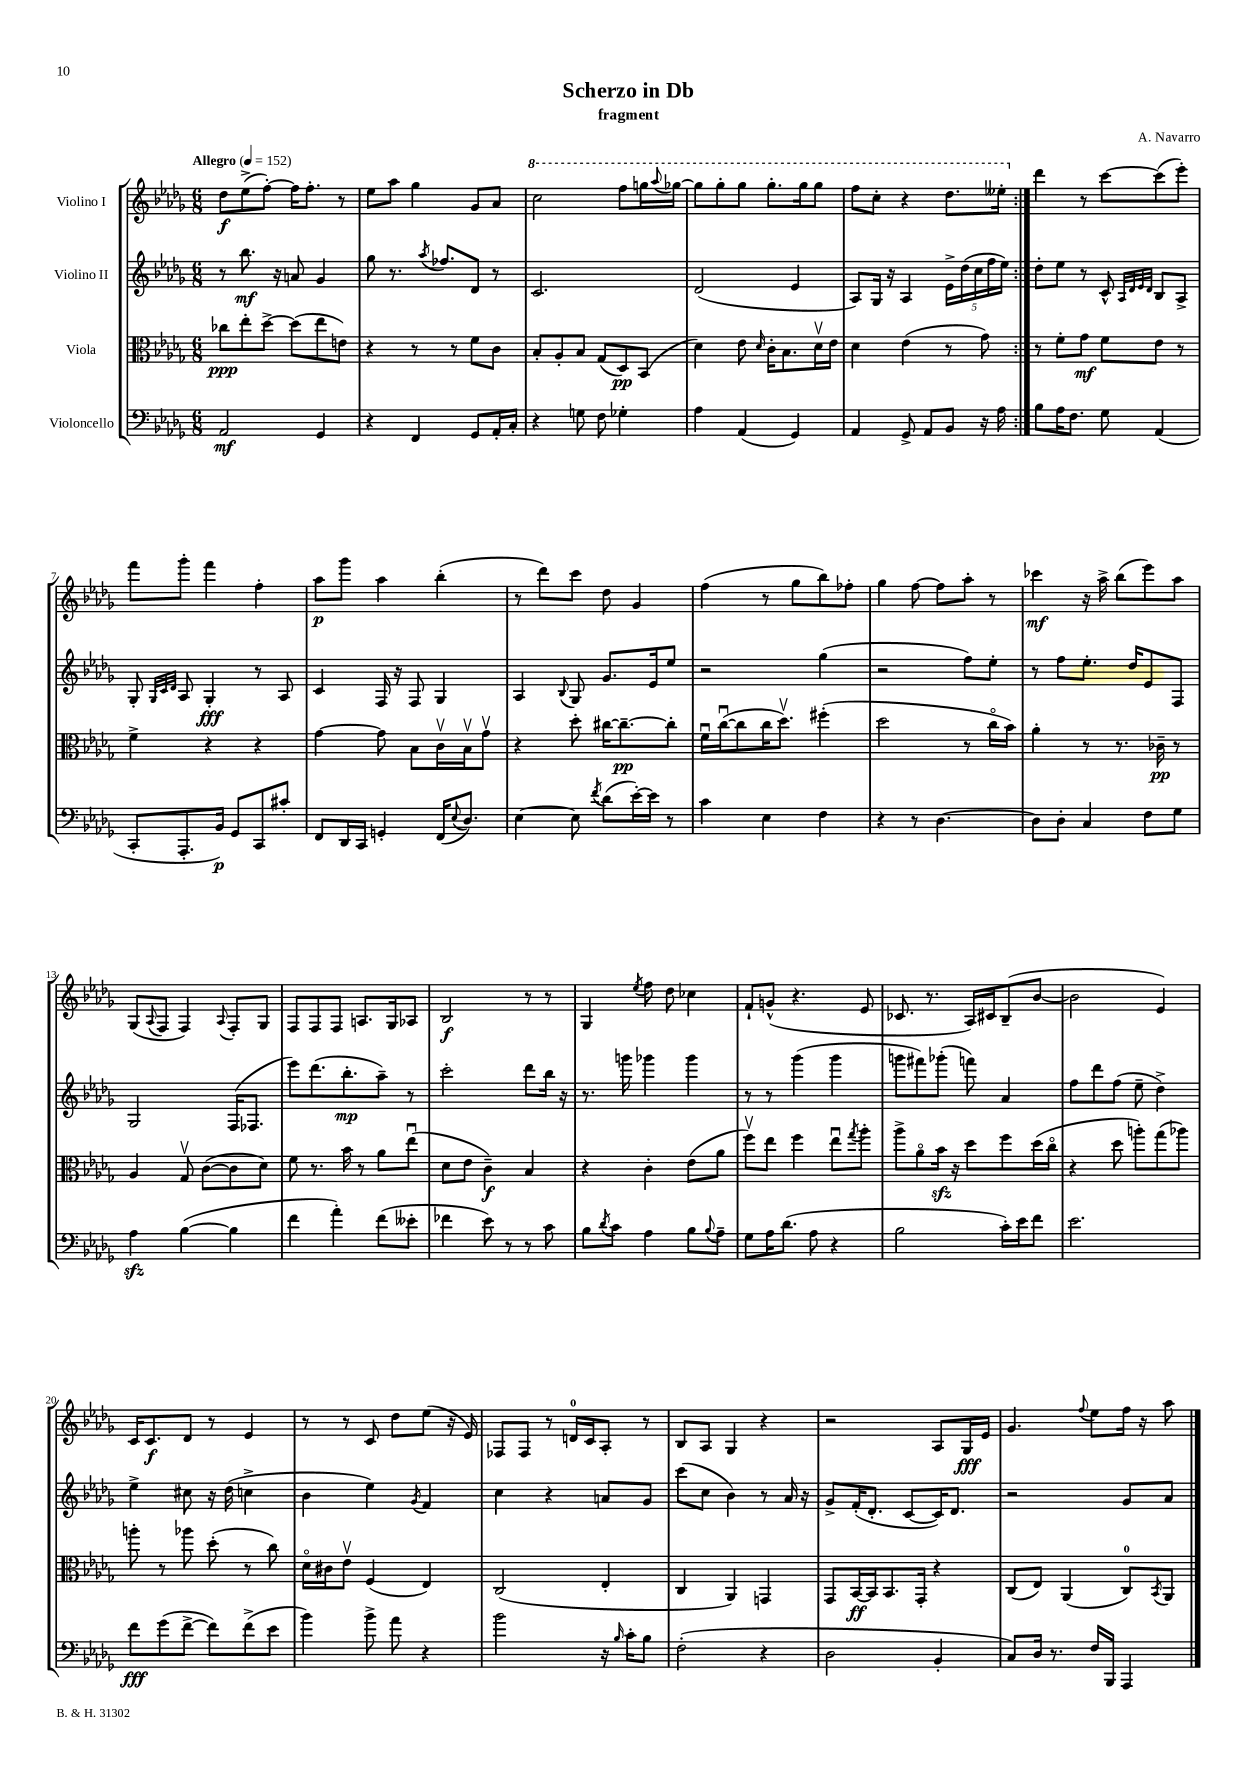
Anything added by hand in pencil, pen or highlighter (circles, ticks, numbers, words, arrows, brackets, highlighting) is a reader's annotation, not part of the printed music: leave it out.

**kern	**kern	**kern	**kern
*staff4	*staff3	*staff2	*staff1
*clefF4	*clefC3	*clefG2	*clefG2
*k[b-e-a-d-g-]	*k[b-e-a-d-g-]	*k[b-e-a-d-g-]	*k[b-e-a-d-g-]
*M6/8	*M6/8	*M6/8	*M6/8
*MM152	*MM152	*MM152	*MM152
2AA-	8cc-	8r	8dd-
.	8ee-'	8.bb-	(8ee-^
.	[8dd-^	.	[8ff')
.	.	16r	.
.	(8dd-]	8a	16ff]
.	.	.	8.ff'
4GG-	8ee-	4g-	.
.	8e)	.	8r
=	=	=	=
4r	4r	8gg-	8ee-
.	.	8.r	8aa-
4FF	8r	.	4gg-
.	.	8qaa-	.
.	.	8.ff-	.
.	8r	.	.
8GG-	8f	8d-	8g-
16AA-'	8c	8r	8a-
16C'	.	.	.
=	=	=	=
4r	8B-'	2.c	2ccc
.	8A-'	.	.
8G	8B-	.	.
8F	(8G-	.	.
4G-'	8D-)	.	8fff
.	(8BB-	.	16ggg
.	.	.	8qqaaa-
.	.	.	[16ggg-
=	=	=	=
4A-	4d-)	(2d-	8ggg-]
.	.	.	8ggg-'
(4AA-	8e-	.	8ggg-
.	16qqd-	.	.
.	16c'	.	8.ggg-'
.	8.B-	.	.
4GG-)	.	4e-	.
.	.	.	16ggg-
.	16d-v	.	8ggg-
.	16e-	.	.
=	=	=	=
4AA-	4d-	8A-)	8fff
.	.	16G-	8ccc'
.	.	16r	.
8GG-^	(4e-	4A-	4r
8AA-	.	.	.
8BB-	8r	20e-^	8.ddd-
.	.	(20dd-	.
.	.	20cc	.
16r	8g-)	.	.
.	.	20ff	.
16A-	.	.	16eee--'
.	.	20ee-)	.
=:|!	=:|!	=:|!	=:|!
8B-	8r	8dd-'	4ddd-
16A-	8f'	8ee-	.
8.F	.	.	.
.	8g-	8r	8r
8G-	8f	8c^^	[8ccc
.	.	32qqA-	.
.	.	32qqd-	.
.	.	32qqe-	.
.	.	32qqd-	.
(4AA-	8e-	8B-	(8ccc]
.	8r	8A-^	8eee-')
=	=	=	=
8CC'	4f^	8G-'	8fff
.	.	32qqG-	.
.	.	32qqc	.
.	.	32qqd-	.
8.AAA-'	.	8A-	8ggg-'
.	4r	4G-'	4fff
16BB-)	.	.	.
8GG-	.	.	.
8CC	4r	8r	4ff'
8c#'	.	8A-	.
=	=	=	=
8FF	[4g-	4c	8aa-
16DD-	.	.	8ggg-
16CC	.	.	.
4GG'	8g-]	16F	4aa-
.	.	16r	.
.	8B-	8F	.
(16FF	16cv	4G-	(4bb-'
8qqE-	.	.	.
8.D-)	16B-v	.	.
.	8g-v	.	.
=	=	=	=
[4E-	4r	4A-	8r
.	.	.	8ddd-)
.	.	8qqB-	.
8E-]	8dd-'	8G-	8ccc
8qf	.	.	.
(8d-	[16cc#	8.g-	8dd-
.	8.cc#~_	.	.
[16e-')	.	.	4g-
16e-]	.	16e-	.
8r	8cc#']	8ee-	.
=	=	=	=
4c	16fu	2r	(4ff
.	([16ccu	.	.
.	8cc]	.	.
4E-	16cc	.	8r
.	8.dd-v)	.	.
.	.	.	8gg-
4F	(4ff#'	(4gg-	8bb-)
.	.	.	8ff-'
=	=	=	=
4r	2dd-	2r	4gg-
8r	.	.	[8ff
[4.D-	.	.	8ff]
.	8r	8ff)	8aa-'
.	16cco	8ee-'	8r
.	16b-)	.	.
=	=	=	=
8D-]	4a-'	8r	4ccc-
8D-'	.	8ff	.
4C	8r	8.ee-'	16r
.	.	.	16aa-^
.	8.r	.	(8bb-
.	.	16dd-	.
8F	.	8e-	8eee-)
.	16c-~	.	.
8G-	8r	8F	8aa-
=	=	=	=
4A-	4A-	2G-	(8G-
.	.	.	8qqA-
.	.	.	8F
([4B-	8G-v	.	4F)
.	([8c	.	.
.	.	.	8qqA-
4B-]	8c]	(16F	8F'
.	.	8.F-	.
.	8d-)	.	8G-
=	=	=	=
4f	8f	8eee-)	8F
.	8.r	(8.ddd-	8F
4a-')	.	.	8F
.	16b-	8.bb-'	.
.	8r	.	8.A
(8f	8a-	8aa-~)	.
.	.	.	16G-
8e--'	(8ee-u	8r	8A-
=	=	=	=
4f-	8d-	2ccc'	2B-
.	8e-	.	.
8e-)	4c~)	.	.
8r	.	.	.
8r	4B-	8ddd-	8r
8c	.	16bb-	8r
.	.	16r	.
=	=	=	=
8B-	4r	8.r	4G-
8qd-	.	.	.
8c	.	.	.
.	.	16ggg	.
.	.	.	8qee-
4A-	4c'	4ggg-	8ff
.	.	.	8dd-
8B-	(8e-	4ggg-	4cc-
8qqB-	.	.	.
8A-~	8a-	.	.
=	=	=	=
8G-	8ffv)	8r	8f`
16A-	8ee-	8r	(8g^^
(8.d-	.	.	.
.	4ff	(4ggg-	4.r
8A-	.	.	.
4r	8ee-u	4ggg-	.
.	8qgg-	.	.
.	8aa-'	.	8e-
=	=	=	=
2B-	8aa-^	8ggg	8.c-
.	8a-o	8fff#)	.
.	.	.	8.r
.	16b-	(8ggg-'	.
.	16r	.	.
.	8dd-	8fff)	16A-)
.	.	.	16c#
16c')	8ff	4a-	(8B-~
16e-	.	.	.
8f	(16dd-	.	[8b-
.	16cco	.	.
=	=	=	=
2.e-	4r	8ff	2b-]
.	.	8ddd-	.
.	8dd-	(8ff	.
.	8aa')	8ee-~	.
.	(8gg-	4dd-^)	4e-)
.	8aa-)	.	.
=	=	=	=
8f	8aa'	4ee-^	16c
.	.	.	8.c
(8g-	8r	.	.
[8f^	8aa-	8cc#	8d-
8f])	(8dd-'	16r	8r
.	.	(16dd-	.
(8f^	8r	4cc^	4e-
8e-	8cc)	.	.
=	=	=	=
4b-)	16d-o	4b-	8r
.	16c#	.	.
.	8e-v	.	8r
8b-^	(4F	4ee-)	8c
8a-	.	.	8dd-
.	.	8qg-	.
4r	4E-)	4f	(8ee-
.	.	.	16r
.	.	.	16e-)
=	=	=	=
2b-	(2C	4cc	8F-
.	.	.	8F-
.	.	4r	8r
.	.	.	16d
.	.	.	16c
16r	4E-'	8a	8A-'
16qqB-	.	.	.
16c'	.	.	.
8B-	.	8g-	8r
=	=	=	=
(2F'	4C	(8ccc	8B-
.	.	8cc	8A-
.	4AA-)	4b-)	4G-
4r	4GG	8r	4r
.	.	16a-	.
.	.	16r	.
=	=	=	=
2D-	8GG-	8g-^	2r
.	[16BB-	(16f'	.
.	16BB-]	8.d-'	.
.	8.BB-	.	.
.	.	[8c	.
.	16GG-'	.	.
4BB-'	4r	16c])	8A-
.	.	8.d-	.
.	.	.	16G-
.	.	.	16e-
=	=	=	=
8C)	(8C	2r	4.g-
16D-	8E-)	.	.
8.r	.	.	.
.	(4AA-	.	.
.	.	.	8qqff
16F	.	.	8ee-
16BBB-	.	.	.
4AAA-	8C)	8g-	16ff
.	.	.	16r
.	8qBB-	.	.
.	8AA-	8a-	8aa-
==	==	==	==
*-	*-	*-	*-
